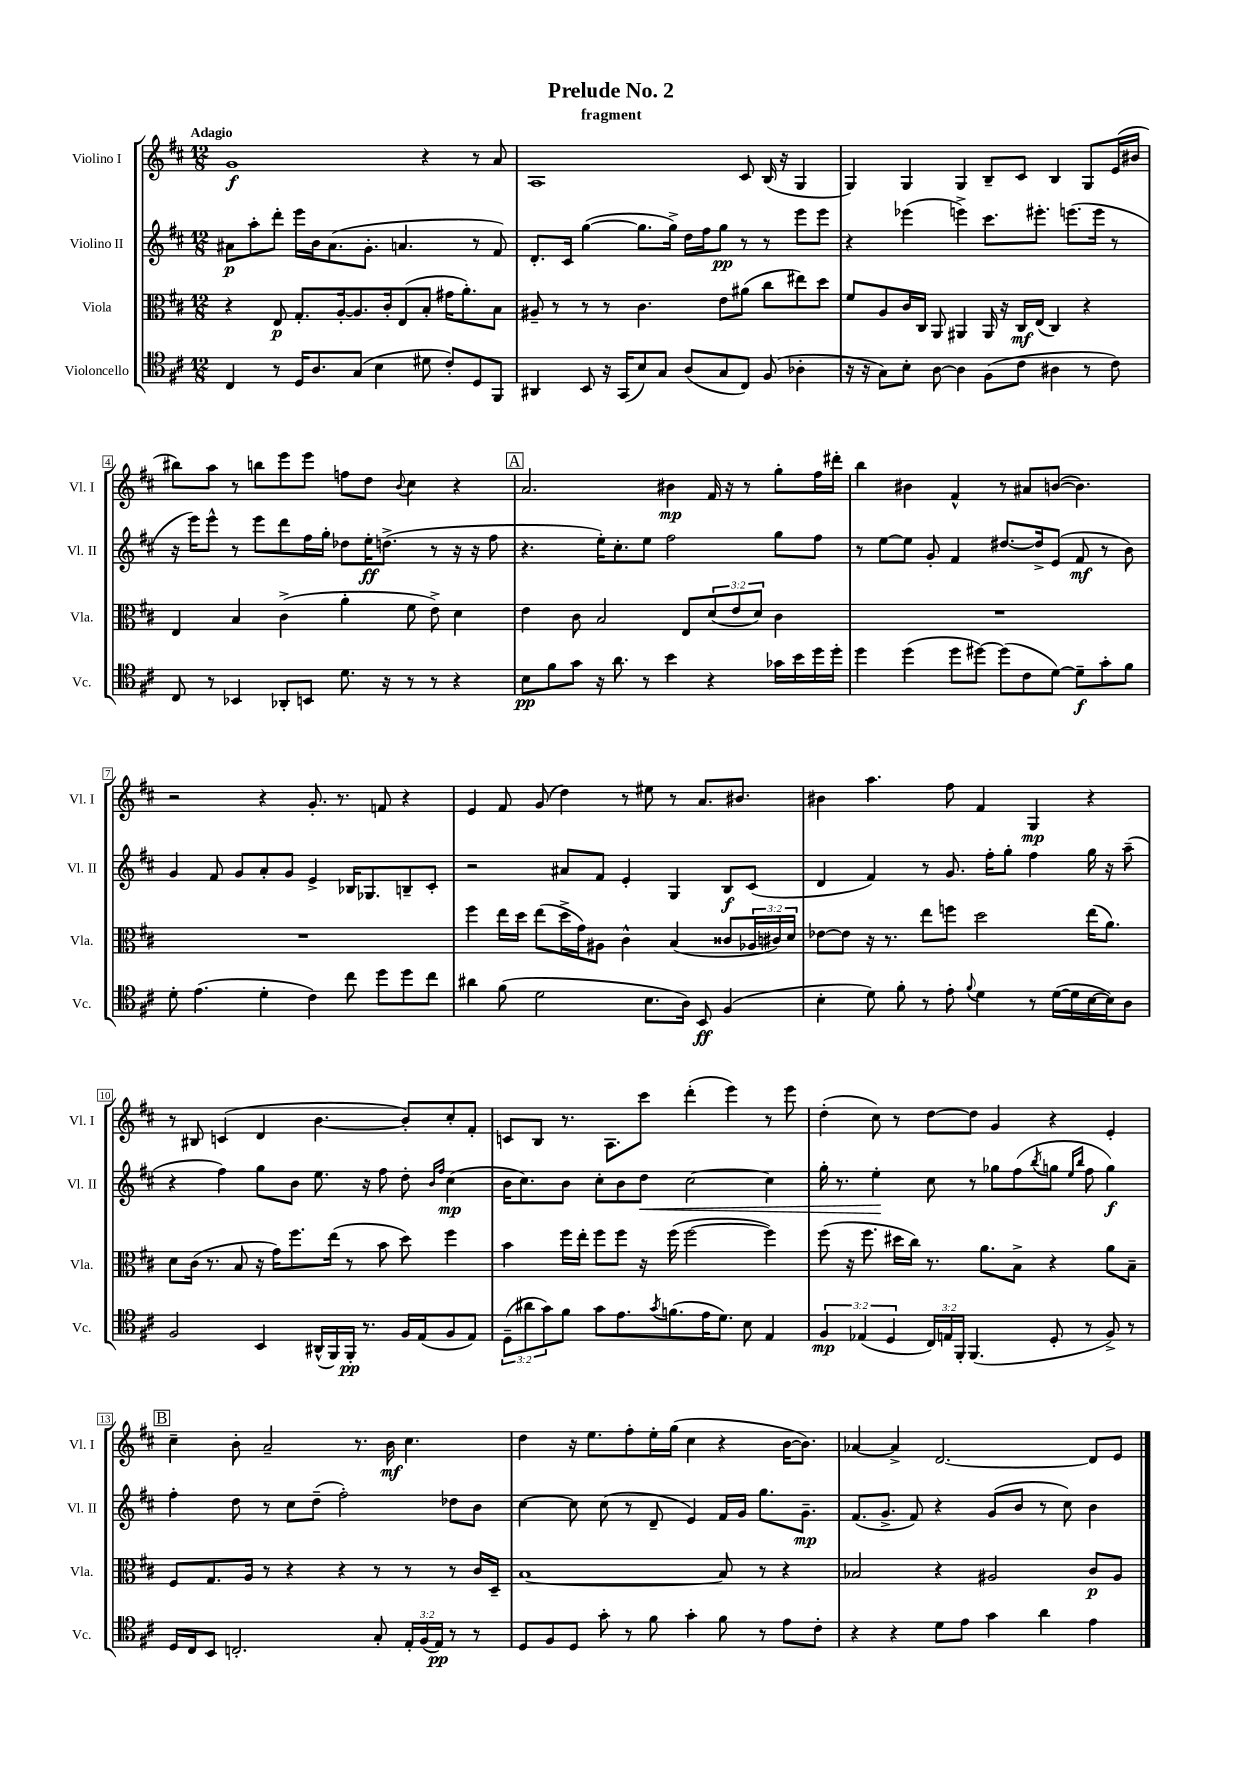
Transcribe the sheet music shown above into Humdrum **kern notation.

**kern	**dynam	**kern	**dynam	**kern	**dynam	**kern	**dynam
*part4	*part4	*part3	*part3	*part2	*part2	*part1	*part1
*staff4	*staff4	*staff3	*staff3	*staff2	*staff2	*staff1	*staff1
*I"Violoncello	*	*I"Viola	*	*I"Violino II	*	*I"Violino I	*
*I'Vc.	*	*I'Vla.	*	*I'Vl. II	*	*I'Vl. I	*
*clefC4	*	*clefC3	*	*clefG2	*	*clefG2	*
*k[f#c#]	*	*k[f#c#]	*	*k[f#c#]	*	*k[f#c#]	*
*M12/8	*	*M12/8	*	*M12/8	*	*M12/8	*
=1	=1	=1	=1	=1	=1	=1	=1
!	!	!	!	!	!	!LO:TX:a:B:t=Adagio	!
4C#/	.	4r	.	8a#X\L	p	1g	f
.	.	.	.	8aa'\	.	.	.
8r	.	8E/	p	8ddd'\J	.	.	.
16D/KL	.	8.G'/L	.	16eee\LL	.	.	.
8.A/	.	.	.	16b\J	.	.	.
.	.	.	.	(8.a#\	.	.	.
.	.	[16A'/k	.	.	.	.	.
(8G/J	.	8.A/]	.	.	.	.	.
.	.	.	.	8.g'\J	.	.	.
4B\	.	.	.	.	.	.	.
.	.	16c#'/k	.	.	.	.	.
.	.	(8E/	.	4.an/	.	.	.
8d#X\	.	8B'/J	.	.	.	4r	.
8c#'/L)	.	16g#X\KL	.	.	.	.	.
.	.	8.a'\)	.	.	.	.	.
8D/	.	.	.	8r	.	8r	.
8FF#/J	.	8B\J	.	8f#/)	.	8a/	.
=2	=2	=2	=2	=2	=2	=2	=2
4AA#X/	.	8A#X~/	.	8.d'/L	.	1A	.
.	.	8r	.	.	.	.	.
.	.	.	.	16c#/Jk	.	.	.
8BB/	.	8r	.	([4gg\	.	.	.
16r	.	8r	.	.	.	.	.
(16GG/KL	.	.	.	.	.	.	.
8B/)	.	4.c#\	.	8.gg\L]	.	.	.
8G/J	.	.	.	.	.	.	.
.	.	.	.	16gg^\Jk)	.	.	.
(8A/L	.	.	.	16dd\LL	.	.	.
.	.	.	.	16ff#\J	.	.	.
8G/	.	8e\L	.	8gg\J	pp	.	.
8C#/J)	.	(8a#X\J	.	8r	.	8c#/	.
(8F#/	.	8cc#\L	.	8r	.	(16B/	.
.	.	.	.	.	.	16r	.
4A-X'\	.	8ee#X\)	.	8eee\L	.	4G/	.
.	.	8dd\J	.	8eee\J	.	.	.
=3	=3	=3	=3	=3	=3	=3	=3
16r	.	8f#/L	.	4r	.	4G/)	.
16r	.	.	.	.	.	.	.
8G\L)	.	8A/	.	.	.	.	.
8B'\J	.	16c#/L	.	(4eee-X\	.	4G/	.
.	.	16C#/JJ	.	.	.	.	.
[8A\	.	8AA/	.	.	.	.	.
4A\]	.	4AA#X/	.	4eeen^\)	.	4G/	.
(8F#\L	.	16AA#/	.	8.ccc#\L	.	8B~/L	.
.	.	16r	.	.	.	.	.
8c#\J	.	16C#/LL	mf	.	.	8c#/J	.
.	.	(16E/JJ	.	8.eee#X'\J	.	.	.
4A#X\	.	4C#/)	.	.	.	4B/	.
.	.	.	.	(8.eeen\L	.	.	.
8r	.	4r	.	.	.	8G/L	.
.	.	.	.	16eee\Jk	.	.	.
8c#\)	.	.	.	8r	.	(16e/L	.
.	.	.	.	.	.	16b#X/JJ	.
!!LO:LB:g=z
=4	=4	=4	=4	=4	=4	=4	=4
8C#/	.	4E/	.	16r	.	8bb#X\L)	.
.	.	.	.	16eee\KL)	.	.	.
8r	.	.	.	8eee^^\J	.	8aa\J	.
4BB-X/	.	4B/	.	8r	.	8r	.
.	.	.	.	8eee\L	.	8bbn\L	.
8AA-X'/L	.	(4c#^\	.	8ddd\	.	8eee\	.
8BBn/J	.	.	.	16ff#\L	.	8eee\J	.
.	.	.	.	16gg'\JJ	.	.	.
8.d\	.	4a'\	.	8dd-X\L	.	8ffn\L	.
.	.	.	.	16ee'\K	ff	8dd\J	.
16r	.	.	.	(8.ddn^\J	.	.	.
.	.	.	.	.	.	8qqb/	.
8r	.	8f#\	.	.	.	4cc#\	.
8r	.	8e^\)	.	8r	.	.	.
4r	.	4d\	.	16r	.	4r	.
.	.	.	.	16r	.	.	.
.	.	.	.	8ff#\	.	.	.
!!LO:REH:place=s1:t=A
=5	=5	=5	=5	=5	=5	=5	=5
8B\L	pp	4e\	.	4.r	.	2.a/	.
8f#\	.	.	.	.	.	.	.
8g\J	.	8c#\	.	.	.	.	.
16r	.	2B/	.	16ee'\KL)	.	.	.
8.a\	.	.	.	8.cc#'\	.	.	.
8r	.	.	.	8ee\J	.	.	.
4b\	.	.	.	2ff#\	.	4b#X\	mp
.	.	8E/L	.	.	.	.	.
4r	.	(12d/	.	.	.	16f#/	.
.	.	.	.	.	.	16r	.
.	.	12e/	.	.	.	.	.
.	.	.	.	.	.	8r	.
.	.	12d/J)	.	.	.	.	.
16g-X\LL	.	4c#\	.	8gg\L	.	8gg'\L	.
16b\	.	.	.	.	.	.	.
16dd\	.	.	.	8ff#\J	.	16ff#\L	.
16dd'\JJ	.	.	.	.	.	16ddd#X'\JJ	.
=6	=6	=6	=6	=6	=6	=6	=6
4dd\	.	1.r	.	8r	.	4bb\	.
.	.	.	.	[8ee\L	.	.	.
(4dd\	.	.	.	8ee\J]	.	4b#X\	.
.	.	.	.	8g'/	.	.	.
8dd\L	.	.	.	4f#/	.	4f#^^/	.
[8dd#X\J)	.	.	.	.	.	.	.
(8dd#\L]	.	.	.	[8.dd#X/L	.	8r	.
8c#\	.	.	.	.	.	8a#X/L	.
.	.	.	.	16dd#^/k]	.	.	.
[8d\J)	.	.	.	(8e/J	.	([8bn/J	.
8d~\L]	f	.	.	8f#/	mf	4.b\])	.
8g'\	.	.	.	8r	.	.	.
8f#\J	.	.	.	8b\)	.	.	.
!!LO:LB:g=z
=7	=7	=7	=7	=7	=7	=7	=7
8d'\	.	1.r	.	4g/	.	2r	.
(4.e\	.	.	.	.	.	.	.
.	.	.	.	8f#/	.	.	.
.	.	.	.	8g/L	.	.	.
4d'\	.	.	.	8a'/	.	4r	.
.	.	.	.	8g/J	.	.	.
4c#\)	.	.	.	4e^/	.	8.g'/	.
.	.	.	.	.	.	8.r	.
8cc#\	.	.	.	16B-X/KL	.	.	.
.	.	.	.	8.G-X/	.	.	.
8dd\L	.	.	.	.	.	8fn/	.
8dd\	.	.	.	8Bn~/	.	4r	.
8cc#\J	.	.	.	8c#'/J	.	.	.
=8	=8	=8	=8	=8	=8	=8	=8
4a#X\	.	4ff#\	.	2r	.	4e/	.
(8f#\	.	16ee\LL	.	.	.	8f#/	.
.	.	16dd\JJ	.	.	.	.	.
2d\	.	(8ee\L	.	.	.	(8g/	.
.	.	16dd^\L	.	8a#X/L	.	4dd\)	.
.	.	16g\J)	.	.	.	.	.
.	.	8A#X\J	.	8f#/J	.	.	.
.	.	4c#^^\	.	4e'/	.	8r	.
8.B\L	.	.	.	.	.	8ee#X\	.
.	.	(4B/	.	4G/	.	8r	.
16A\Jk)	.	.	.	.	.	.	.
8BB/	ff	.	.	.	.	8.a/L	.
(4F#/	.	8c##X/L	.	8B/L	f	.	.
.	.	.	.	.	.	8.b#X/J	.
.	.	24A-X/L	.	(8c#/J	.	.	.
.	.	24c#X/)	.	.	.	.	.
.	.	24d/JJ	.	.	.	.	.
=9	=9	=9	=9	=9	=9	=9	=9
4B'\	.	[8e-X\L	.	4d/	.	4b#X\	.
.	.	8e-\J]	.	.	.	.	.
8d\)	.	16r	.	4f#/)	.	4.aa\	.
.	.	8.r	.	.	.	.	.
8f#'\	.	.	.	.	.	.	.
8r	.	8ee\L	.	8r	.	.	.
8e'\	.	8ffn\J	.	8.g/	.	8ff#\	.
8qqf#/	.	.	.	.	.	.	.
4d\	.	2dd\	.	.	.	4f#/	.
.	.	.	.	16ff#'\KL	.	.	.
.	.	.	.	8gg'\J	.	.	.
8r	.	.	.	4ff#\	.	4G/	mp
([16d\LL	.	.	.	.	.	.	.
16d\]	.	.	.	.	.	.	.
[16B\	.	(16ee\KL	.	16gg\	.	4r	.
16B\J])	.	8.a\J)	.	16r	.	.	.
8A\J	.	.	.	(8aa~\	.	.	.
!!LO:LB:g=z
=10	=10	=10	=10	=10	=10	=10	=10
2F#/	.	8d\L	.	4r	.	8r	.
.	.	(16c#\Jk	.	.	.	8B#X/	.
.	.	8.r	.	.	.	.	.
.	.	.	.	4ff#\)	.	(4cn/	.
.	.	8B/	.	.	.	.	.
4BB/	.	16r	.	8gg\L	.	4d/	.
.	.	16g\KL)	.	.	.	.	.
.	.	8.ff#\	.	8b\J	.	.	.
(16AA#X^^/LL	.	.	.	8.ee\	.	[4.b\	.
16FF#/)	.	(16ee\Jk	.	.	.	.	.
16FF#'/JJ	pp	8r	.	.	.	.	.
8.r	.	.	.	16r	.	.	.
.	.	8b\	.	8ff#\	.	.	.
16F#/LL	.	8dd\)	.	8dd'\	.	8b'/L])	.
(16E/J	.	.	.	.	.	.	.
.	.	.	.	16qqb/LL	.	.	.
.	.	.	.	16qqff#/JJ	.	.	.
8F#/	.	4ff#\	.	(4cc#\	mp	8cc#'/	.
8E/J)	.	.	.	.	.	8f#'/J	.
=11	=11	=11	=11	=11	=11	=11	=11
(12D~\L	.	4b\	.	16b\KL	.	8cn/L	.
.	.	.	.	8.cc#\)	.	.	.
12a#X\	.	.	.	.	.	.	.
.	.	.	.	.	.	8B/J	.
12g\)	.	.	.	.	.	.	.
8f#\J	.	16ff#\LL	.	8b\J	.	8.r	.
.	.	16ee'\JJ	.	.	.	.	.
8g\L	.	8ff#\L	.	8cc#'\L	.	.	.
.	.	.	.	.	.	8.A\L	.
8.e\	.	8ff#\J	.	8b\	.	.	.
!	!	!	!	!	!LO:HP:b	!	!
.	.	16r	.	8dd\J	<	8ccc#\J	.
8qg/	.	.	.	.	.	.	.
(8.fn\	.	(16ff#\	.	.	.	.	.
.	.	[2ff#\	.	[2cc#\	.	(4ddd'\	.
16e\K	.	.	.	.	.	.	.
8.d\J)	.	.	.	.	.	.	.
.	.	.	.	.	.	4eee\)	.
8B\	.	.	.	.	.	.	.
4E/	.	4ff#\])	.	4cc#\]	.	8r	.
.	.	.	.	.	.	8eee\	.
=12	=12	=12	=12	=12	=12	=12	=12
6F#/	mp	(8ff#\	.	16gg'\	.	(4dd'\	.
.	.	.	.	8.r	.	.	.
.	.	16r	.	.	.	.	.
(6E-X/	.	.	.	.	.	.	.
.	.	8.ff#\	.	.	.	.	.
.	.	.	.	4ee'\	.	8cc#\)	.
6D/	.	.	.	.	.	.	.
.	.	16dd#X\LL	.	.	.	8r	.
.	.	16cc#\JJ)	.	.	.	.	.
24C#/LL)	.	8.r	.	8cc#\	[	[8dd\L	.
24En/	.	.	.	.	.	.	.
24FF#'/JJ	.	.	.	.	.	.	.
(4.FF#/	.	.	.	8r	.	8dd\J]	.
.	.	8.a\L	.	.	.	.	.
.	.	.	.	8gg-X\L	.	4g/	.
.	.	8B^\J	.	(8ff#\	.	.	.
.	.	.	.	8qbb/	.	.	.
8D'/	.	4r	.	8ggn\J	.	4r	.
.	.	.	.	16qqee/LL	.	.	.
.	.	.	.	16qqbb/JJ	.	.	.
8r	.	.	.	8ff#\	.	.	.
8F#^/)	.	8a\L	.	4gg\)	f	4e'/	.
8r	.	8B~\J	.	.	.	.	.
!!LO:LB:g=z
!!LO:REH:place=s1:t=B
=13	=13	=13	=13	=13	=13	=13	=13
16D/LL	.	8F#/L	.	4ff#'\	.	4cc#~\	.
16C#/J	.	.	.	.	.	.	.
8BB/J	.	8.G/	.	.	.	.	.
2.Cn'/	.	.	.	8dd\	.	8b'\	.
.	.	16A/Jk	.	.	.	.	.
.	.	8r	.	8r	.	2a~/	.
.	.	4r	.	8cc#\L	.	.	.
.	.	.	.	(8dd~\J	.	.	.
.	.	4r	.	2ff#'\)	.	.	.
.	.	.	.	.	.	8.r	.
8G'/	.	8r	.	.	.	.	.
.	.	.	.	.	.	16b\	mf
24E'/LL	.	8r	.	.	.	4.cc#\	.
(24F#/	.	.	.	.	.	.	.
24E/JJ)	pp	.	.	.	.	.	.
8r	.	8r	.	8dd-X\L	.	.	.
8r	.	16c#/LL	.	8b\J	.	.	.
.	.	16D~/JJ	.	.	.	.	.
=14	=14	=14	=14	=14	=14	=14	=14
8D/L	.	[1B	.	[4cc#\	.	4dd\	.
8F#/	.	.	.	.	.	.	.
8D/J	.	.	.	8cc#\]	.	16r	.
.	.	.	.	.	.	8.ee\L	.
8g'\	.	.	.	(8cc#\	.	.	.
8r	.	.	.	8r	.	8ff#'\	.
8f#\	.	.	.	8d~/	.	16ee'\L	.
.	.	.	.	.	.	(16gg\JJ	.
4g'\	.	.	.	4e/)	.	4cc#\	.
8f#\	.	8B/]	.	16f#/LL	.	4r	.
.	.	.	.	16g/JJ	.	.	.
8r	.	8r	.	8.gg\L	.	.	.
8e\L	.	4r	.	.	.	[16b\KL	.
.	.	.	.	8.g~\J	mp	8.b\J])	.
8c#'\J	.	.	.	.	.	.	.
=15	=15	=15	=15	=15	=15	=15	=15
4r	.	2B-X/	.	(8.f#/L	.	[4a-X/	.
.	.	.	.	8.g^/J	.	.	.
4r	.	.	.	.	.	4a-^/]	.
.	.	.	.	8f#/)	.	.	.
8d\L	.	4r	.	4r	.	[2.d/	.
8e\J	.	.	.	.	.	.	.
4g\	.	2A#X/	.	(8g/L	.	.	.
.	.	.	.	8b/J	.	.	.
4a\	.	.	.	8r	.	.	.
.	.	.	.	8cc#\)	.	.	.
4e\	.	8c#/L	p	4b\	.	8d/L]	.
.	.	8A#/J	.	.	.	8e/J	.
==	==	==	==	==	==	==	==
*-	*-	*-	*-	*-	*-	*-	*-
